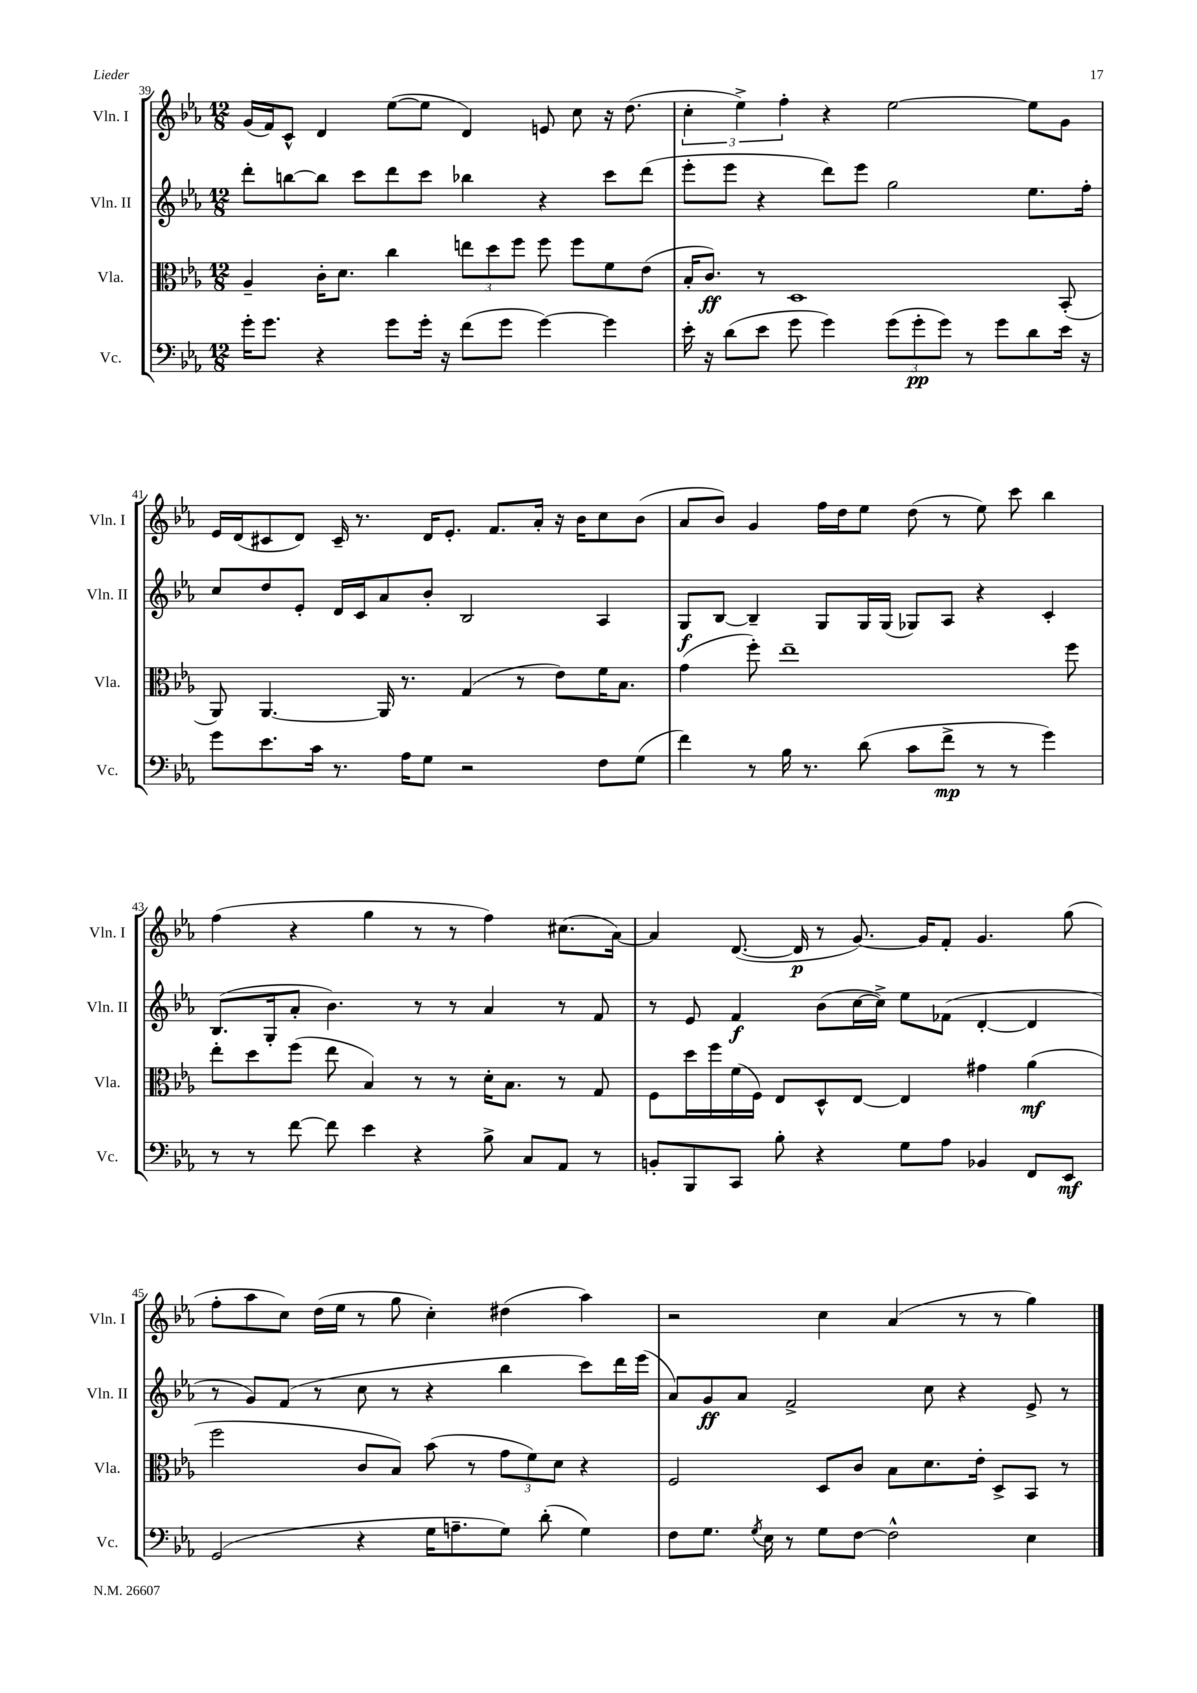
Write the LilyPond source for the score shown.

<<
\new StaffGroup <<
\new Staff = "s0" \with { instrumentName = "Vln. I" shortInstrumentName = "Vln. I" } {
    \clef treble \key ees \major \numericTimeSignature \time 12/8
    \autoBeamOff g'16[( f'16) c'8]-^ d'4 ees''8[~( ees''8] d'4) e'8 c''8 r16 d''8.( |
    \tuplet 3/2 { c''4-. ees''4->) f''4-. } r4 ees''2~ ees''8[ g'8] |
    ees'16[ d'16( cis'8 d'8]) cis'16-- r8. d'16[ ees'8.]-. f'8.[ aes'16]-. r16 bes'16[ c''8 bes'8]( |
    aes'8[ bes'8]) g'4 f''16[ d''16 ees''8] d''8( r8 ees''8) c'''8 bes''4 |
    f''4( r4 g''4 r8 r8 f''4) cis''8.[( aes'16]~) |
    aes'4 d'8.~( d'16\p r8 g'8.~) g'16[ f'8]-. g'4. g''8( |
    f''8[-. aes''8 c''8]) d''16[( ees''16] r8 g''8 c''4-.) dis''4( aes''4) |
    r2 c''4 aes'4( r8 r8 g''4) \bar "|." |
}
\new Staff = "s1" \with { instrumentName = "Vln. II" shortInstrumentName = "Vln. II" } {
    \clef treble \key ees \major \numericTimeSignature \time 12/8
    \autoBeamOff d'''8[-. b''8~ b''8] c'''8[ d'''8 c'''8] bes''4 r4 c'''8[ d'''8]( |
    ees'''8[-. ees'''8] r4 d'''8[) ees'''8] g''2 ees''8.[ f''16]-. |
    c''8[ d''8 ees'8]-. d'16[ c'16 aes'8 bes'8]-. bes2 aes4 |
    g8[\f bes8]~ bes4-- g8[ g16 g16]( ges8[) aes8] r4 c'4-. |
    bes8.[( g16-. aes'8]-. bes'4.) r8 r8 aes'4 r8 f'8 |
    r8 ees'8 f'4\f bes'8[( c''16~ c''16]->) ees''8[ fes'8]( d'4~-. d'4 |
    r8 g'8[) f'8]( r8 c''8 r8 r4 bes''4 c'''8[) d'''16 ees'''16]( |
    aes'8[) g'8\ff aes'8] f'2-> c''8 r4 ees'8-> r8 \bar "|." |
}
\new Staff = "s2" \with { instrumentName = "Vla." shortInstrumentName = "Vla." } {
    \clef alto \key ees \major \numericTimeSignature \time 12/8
    \autoBeamOff aes4-- c'16[-. d'8.] c''4 \tuplet 3/2 { e''8[ d''8 f''8] } f''8 f''8[ f'8 ees'8]( |
    bes16[-. c'8.]\ff) r8 d1 bes,8-.( |
    aes,8) aes,4.~ aes,16 r8. g4( r8 ees'8[) f'16 bes8.] |
    g'4( f''8-.) ees''1-- f''8 |
    ees''8[-. d''8 f''8]( ees''8 bes4) r8 r8 d'16[-. bes8.] r8 g8 |
    f8[ d''16 f''16 f'16( f16]) ees8[ d8-^ ees8]~ ees4 gis'4 aes'4\mf( |
    f''2 c'8[ bes8]) bes'8( r8 \tuplet 3/2 { g'8[ f'8) d'8] } r4 |
    f2 d8[ c'8] bes8[ d'8. ees'16]-. d8[-> bes,8] r8 \bar "|." |
}
\new Staff = "s3" \with { instrumentName = "Vc." shortInstrumentName = "Vc." } {
    \clef bass \key ees \major \numericTimeSignature \time 12/8
    \autoBeamOff g'16[-. g'8.] r4 g'8[ g'16]-. r16 f'8[( g'8] g'4~) g'4 |
    ees'16-. r16 d'8[( ees'8] g'8 g'4) \tuplet 3/2 { g'8[( g'8-.\pp g'8]) } r8 g'8[ d'8 ees'16] r16 |
    g'8[ ees'8. c'16] r8. aes16[ g8] r2 f8[ g8]( |
    f'4) r8 bes16 r8. d'8( c'8[ f'8]->\mp r8 r8 g'4) |
    r8 r8 f'8~ f'8 ees'4 r4 bes8-> c8[ aes,8] r8 |
    b,8[-. bes,,8 c,8] bes8-. r4 g8[ aes8] bes,4 f,8[ ees,8]\mf |
    g,2( r4 g16[ a8.-- g8]) d'8-.( g4) |
    f8[ g8.] \acciaccatura { g8 } ees16 r8 g8[ f8]~ f2-^ ees4 \bar "|." |
}
>>
>>
\layout { \context { \Score currentBarNumber = #39 } }
